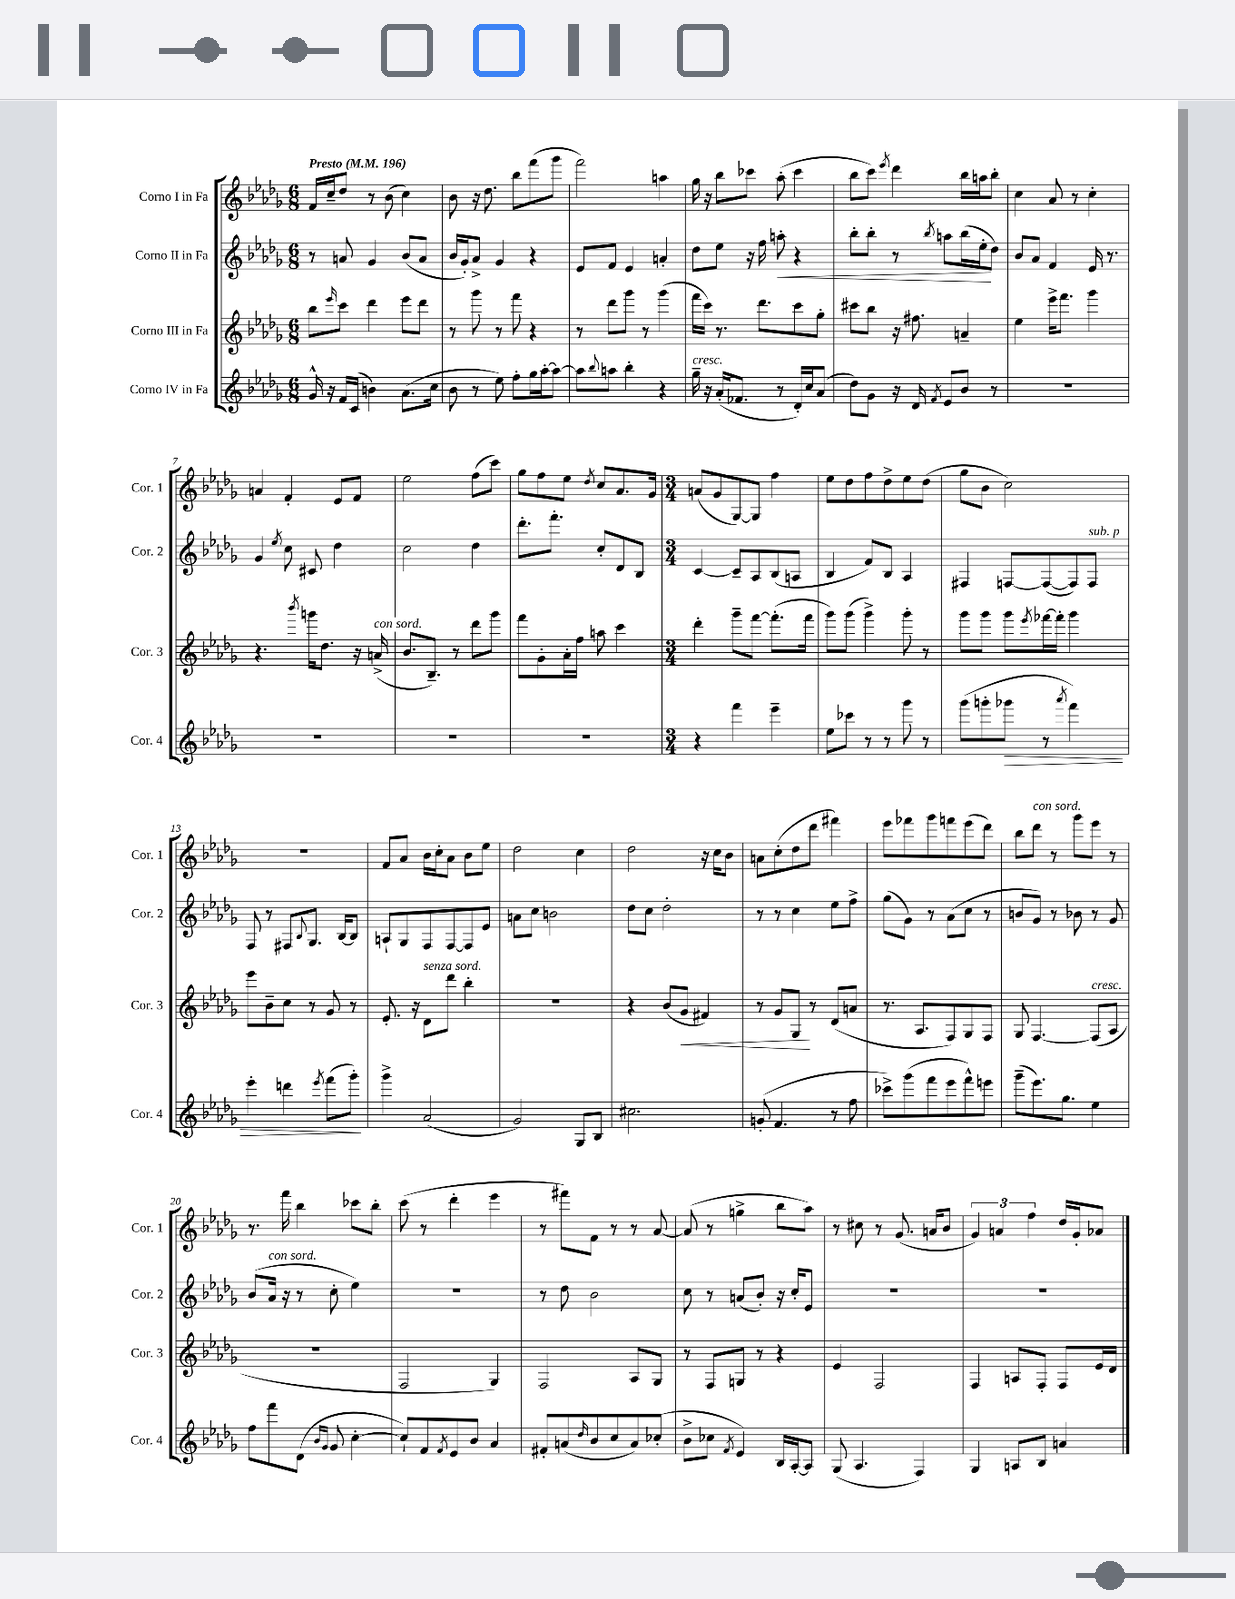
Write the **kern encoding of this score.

**kern	**kern	**kern	**kern
*staff4	*staff3	*staff2	*staff1
*clefG2	*clefG2	*clefG2	*clefG2
*k[b-e-a-d-g-]	*k[b-e-a-d-g-]	*k[b-e-a-d-g-]	*k[b-e-a-d-g-]
*M6/8	*M6/8	*M6/8	*M6/8
*MM196	*MM196	*MM196	*MM196
16g-^^	8bb-	8r	16f
16r	.	.	16cc~
.	16qqeee-	.	.
16f	8ccc	8a	8dd-
(16c	.	.	.
4b)	4ddd-	4g-	8r
.	.	.	(8b-
(8.a-	8eee-	(8b-	4cc)
.	8ddd-	8a	.
16cc	.	.	.
=	=	=	=
8b-	8r	16b-	8b-
.	.	16g-')	.
8r	8ggg-	8a-^	16r
.	.	.	8.dd-
8ee-)	8r	4g-	.
8ff'	8fff	.	8bb-
16gg-	4r	4r	(8fff
[16aa-'	.	.	.
8aa-_	.	.	8ggg-
=	=	=	=
8aa-]	8r	8e-	2fff)
8qqbb-	.	.	.
8aa	8ddd-	8f	.
4bb-'	8ggg-	4e-	.
.	8r	.	.
4r	(4ggg-	4a'	4aa
=	=	=	=
16gg-~	16fff	8dd-	16gg-
16r	16ccc)	.	16r
(16a-'	8.r	8ee-	8bb-
8.f-	.	.	.
.	.	16r	8ccc-
.	8.ddd-	16ff	.
8r	.	8aa'	(8aa-'
16d-')	8ccc	4r	4ccc-
16cc	.	.	.
(8a-	8gg-'	.	.
=	=	=	=
8dd-)	8ccc#	8bb-'	8bb-
8g-	8bb-	8bb-'	8ccc)
.	.	.	8qeee-
16r	16r	8r	4ddd-
16d-	8.ff#	.	.
8qf	.	8qbb-	.
8e-	.	8aa	.
8b-	4a~	(16bb-	16bb-
.	.	16ee-'	16aa
8r	.	8dd-)	8bb-'
=	=	=	=
2.r	4ee-	8b-	4cc
.	.	8a-	.
.	16eee-^	4f	8a-
.	8.fff	.	.
.	.	.	8r
.	4ggg-	16e-	4cc'
.	.	8.r	.
=	=	=	=
2.r	4.r	4g-	4a
.	.	8qee-	.
.	.	8cc	4f'
.	8qbbb-	.	.
.	16ggg	8c#	.
.	8.dd-	.	.
.	.	4dd-	8e-
.	16r	.	8f
.	(16a^	.	.
=	=	=	=
2.r	8.b-	2cc	2ee-
.	8.B-~)	.	.
.	8r	.	.
.	8ddd-	4dd-	(8ff
.	8ggg-	.	8ccc)
=	=	=	=
2.r	8fff	8.ddd-'	8gg-
.	8g-'	.	8ff
.	.	8.fff'	.
.	16a-'	.	8ee-
.	16ff	.	.
.	.	.	8qdd-
.	8aa	8cc'	8cc
.	4ccc	8d-	8.a-
.	.	8B-	.
.	.	.	16g-
=	=	=	=
*M3/4	*M3/4	*M3/4	*M3/4
4r	4ddd-'	[4c	(8a
.	.	.	8g-
4fff	8ggg-~	8c~]	[8G-)
.	[8fff	8A-	8G-]
4eee-~	(8.fff']	(8B-	4ff
.	.	8A	.
.	16fff	.	.
=	=	=	=
8ee-	8ggg-)	4B-	8ee-
8ccc-	(8ggg-	.	8dd-
8r	4ggg-^)	8f)	8ff
8r	.	8B-	8dd-^
8ggg-	8ggg-'	4A-	8ee-
8r	8r	.	(8dd-
=	=	=	=
(8ggg-	8ggg-	4F#	8gg-
8ggg'	8ggg-	.	8b-
8ggg-	8ggg-	[8F	2cc)
.	8qeee-	.	.
8r	[16fff-	(8F_	.
.	16fff-']	.	.
8qaaa-	.	.	.
4fff)	4ggg-	8F])	.
.	.	8F	.
=	=	=	=
4eee-'	8eee-	8F	2.r
.	8b-~	8r	.
4ddd	8cc	8F#	.
.	.	8qqB-	.
.	8r	8.G-	.
8qeee-	.	.	.
(8fff	8g-	.	.
.	.	[16B-	.
8ggg-')	8r	8B-]	.
=	=	=	=
4ggg-^	8.e-'	8A`	8f
.	.	8G-	8a-
.	16r	.	.
(2a-	8d-	8F	16b-
.	.	.	16cc'
.	8ddd-	[8F	8a-
.	4bb-'	8F]	8b-
.	.	8e-	8ee-
=	=	=	=
2g-)	2.r	8a	2dd-
.	.	8cc	.
.	.	2b	.
8G-	.	.	4cc
8B-	.	.	.
=	=	=	=
2.cc#	4r	8dd-	2dd-
.	.	8cc	.
.	(8b-	2dd-'	.
.	8g-	.	.
.	4f#)	.	16r
.	.	.	16cc
.	.	.	8b-
=	=	=	=
(8g'	8r	8r	8a
4.f	8g-	8r	(8cc'
.	8G-	4cc	8dd-
.	8r	.	8ddd-
8r	(8d-	8ee-	4fff#)
8ff	8a	8ff^	.
=	=	=	=
8ccc-^)	8.r	(8gg-	8eee-
(8ggg-	.	8g-)	8fff-
.	8.A-	.	.
8fff	.	8r	8ggg-
8eee-	8F)	(8a-	8fff
8fff^^)	8G-	8cc	(8eee-
8eee	8F	8r	8ddd-)
=	=	=	=
(8ggg-~	8G-	8b	8bb-
8.eee-)	[4.F	8g-)	8ddd-
.	.	8r	8r
8.gg-	.	.	.
.	.	8b-	8ggg-
4ee-	(8F]	8r	8eee-
.	8A-	8g-	8r
=	=	=	=
8ff	2.r	(8b-	8.r
8fff	.	16a-	.
.	.	16r	16fff
(8d-	.	8r	4bb-
16qqb-	.	.	.
16qqg-	.	.	.
8g-	.	8cc'	.
[4cc'	.	4ee-)	8ccc-
.	.	.	8bb-'
=	=	=	=
8cc`])	2F	2.r	(8ccc
8f	.	.	8r
8qf	.	.	.
8e-	.	.	4ddd-'
8b-	.	.	.
4a-	4G-)	.	4eee-
=	=	=	=
8f#'	2F	8r	8r
(8a	.	8dd-	8fff#)
16qqdd-	.	.	.
8b-	.	2b-	8f
8cc	.	.	8r
8a)	8A-	.	8r
(8cc-'	8G-	.	[8a-
=	=	=	=
8b-^	8r	8cc	(8a-]
8cc-	8F	8r	8r
8qf	.	.	.
4e-)	8G	(8a	4gg^
.	8r	8b-')	.
16B-	4r	16r	8bb-
[16A-'	.	16cc'	.
8A-]	.	8e-	8aa-)
=	=	=	=
(8G-	4e-	2.r	8r
4.A-	.	.	8cc#
.	2F	.	8r
.	.	.	(8.g-
4F)	.	.	.
.	.	.	16a
.	.	.	8b-
=	=	=	=
4G-	4F	2.r	6g-)
.	.	.	6a
8A	8A	.	.
.	.	.	6ff
8B-	8F'	.	.
4a	8F	.	16dd-
.	.	.	16g-'
.	16e-	.	8a-
.	16d-	.	.
==	==	==	==
*-	*-	*-	*-
